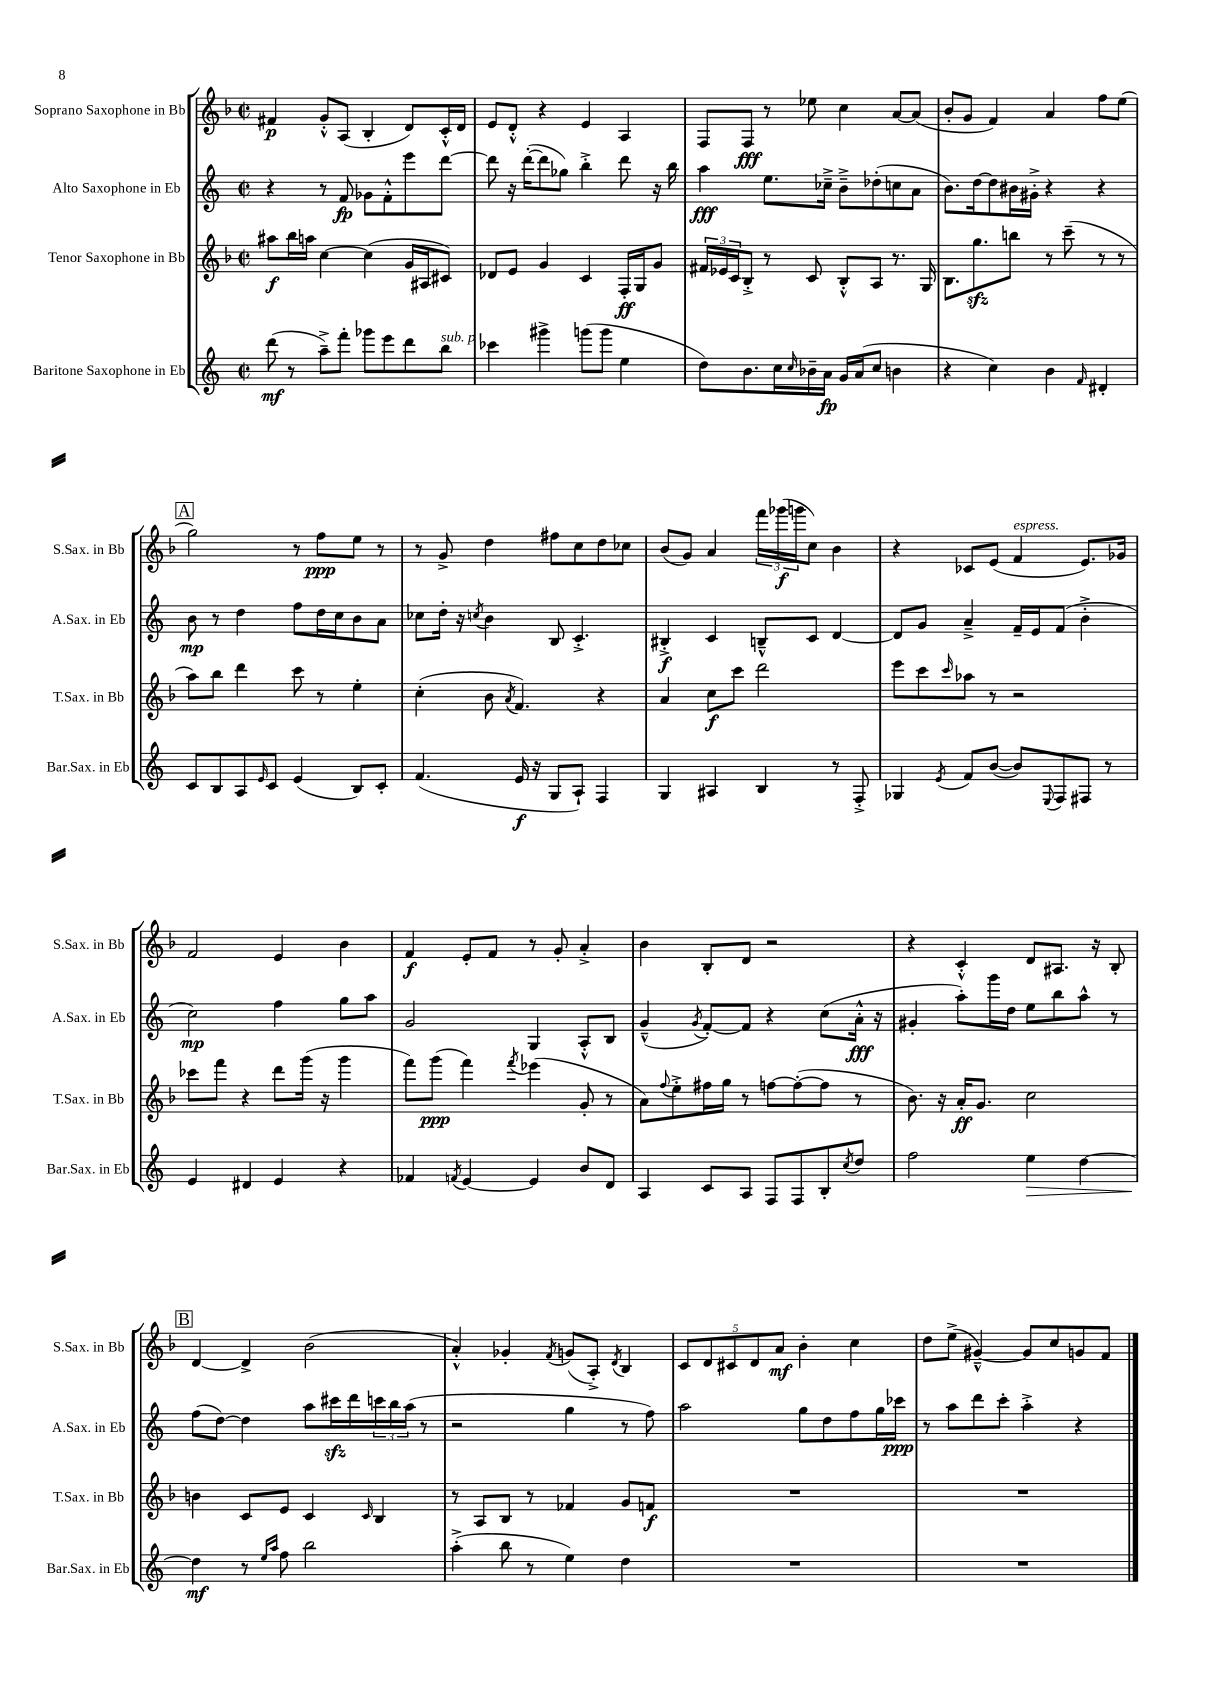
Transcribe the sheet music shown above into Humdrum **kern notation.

**kern	**kern	**kern	**kern
*staff4	*staff3	*staff2	*staff1
*clefG2	*clefG2	*clefG2	*clefG2
*k[]	*k[b-]	*k[]	*k[b-]
*M2/2	*M2/2	*M2/2	*M2/2
*met(c|)	*met(c|)	*met(c|)	*met(c|)
(8ddd\	8aa#\L	4r	4f#/
8r	16bb-\L	.	.
.	16aa\JJ	.	.
8aa~^\L)	[4cc\	8r	8g'^^/L
8fff'\J	.	8f/	(8A/J
8ggg-\L	(4cc\]	8g-\L	4B-'/
8eee\	.	8f'^^\	.
8ddd\	16g/LL	8eee\	8d/L)
.	16A#/J	.	.
8bb\J	8c#/J)	[8ddd\J	16c'^^/L
.	.	.	16d/JJ
=	=	=	=
4ccc-\	8d-/L	8ddd\]	8e/L
.	8e/J	16r	8d'^^/J
.	.	([16ddd'\LK	.
4ggg#^\	4g/	8ddd\]	4r
.	.	8gg-\J)	.
(8ggg\L	4c/	4bb'^\	4e/
8ggg\J	.	.	.
4ee\	16F'/LL	8ddd\	4A/
.	16G/J	.	.
.	8g/J	16r	.
.	.	16bb\	.
=	=	=	=
8dd\L)	24f#/LL	4aa\	8F/L
.	24e-/	.	.
.	24c/J	.	.
8.b\	8B-'^/J	.	8F/J
.	8r	8.ee\L	8r
16cc\L	.	.	.
16qqcc/	.	.	.
16b-~\	8c/	.	8ee-\
16a\JJ	.	16cc-~^\Jk	.
16g/LL	8B-'^^/L	8b~^\L	4cc\
(16a/J	.	.	.
8cc/J	8A/J	(8dd-'\	.
4b\	8.r	8cc\	[8a/L
.	.	8a\J	(8a/]J
.	16G/	.	.
=	=	=	=
4r	8.B-\L	8.b\L)	8b-'/L
.	.	.	8g/J
.	8.gg\	[16dd\k	.
4cc\)	.	8dd\]	4f/)
.	8bb\J	16b#\L	.
.	.	16g#'^\JJ	.
4b\	8r	4r	4a/
.	(8ccc~\	.	.
16qqf/	.	.	.
4d#'/	8r	4r	8ff\L
.	8r	.	(8ee\J
=	=	=	=
8c/L	8aa\L)	8b\	2gg\)
8B/	8bb-\J	8r	.
8A/	4ddd\	4dd\	.
16qqe/	.	.	.
8c/J	.	.	.
(4e/	8ccc\	8ff\L	8r
.	8r	16dd\L	8ff\L
.	.	16cc\J	.
8B/L)	4ee'\	8b\	8ee\J
8c'/J	.	8a\J	8r
=	=	=	=
(4.f/	(4cc'\	8cc-\L	8r
.	.	16dd'\Jk	8g^/
.	.	16r	.
.	.	8qcc/	.
.	8b-\	4b\	4dd\
.	8qa/	.	.
16e/	4.f/)	.	.
16r	.	.	.
8G/L	.	8B/	8ff#\L
8A`/J)	.	4.c'^/	8cc\
4F/	4r	.	8dd\
.	.	.	8cc-\J
=	=	=	=
4G/	4a/	4B#'^/	(8b-/L
.	.	.	8g/J)
4A#/	8cc\L	4c/	4a/
.	8ccc\J	.	.
4B/	2ddd\	8B~^^/L	24fff\LL
.	.	.	(24ggg-\
.	.	.	24ggg\J
.	.	8c/J	8cc\J)
8r	.	[4d/	4b-\
8F'^/	.	.	.
=	=	=	=
4G-/	8eee\L	8d/]L	4r
.	8ccc\	8g/J	.
8qe/	16qqccc/	.	.
8f/L	8aa-\J	4a~^/	8c-/L
([8b/J	8r	.	(8e/J
8b/]L)	2r	16f~/LL	4f/
.	.	16e/J	.
8qqE/	.	.	.
8F/	.	(8f/J	.
8F#/J	.	4b'^\	8.e/L)
8r	.	.	.
.	.	.	16g-/Jk
=	=	=	=
4e/	8ccc-\L	2cc\)	2f/
.	8fff\J	.	.
4d#/	4r	.	.
4e/	8ddd\L	4ff\	4e/
.	(16ggg\Jk	.	.
.	16r	.	.
4r	4ggg\	8gg\L	4b-\
.	.	8aa\J	.
=	=	=	=
4f-/	8fff\L)	2g/	4f/
.	(8ggg\J	.	.
8qf/	.	.	.
[4e/	4fff\)	.	8e'/L
.	.	.	8f/J
.	8qfff/	.	.
4e/]	(4eee-\	4G/	8r
.	.	.	8g'/
8b/L	8g'/	8A'^^/L	4a'^/
8d/J	8r	8B/J	.
=	=	=	=
4A/	8a\L)	(4g~^^/	4b-\
.	8qqff/	.	.
.	8ee'^\	.	.
.	.	8qg/	.
8c/L	16ff#\L	[8f'/L)	8B-'/L
.	16gg\JJ	.	.
8A/J	8r	8f/]J	8d/J
8F/L	[8ff\L	4r	2r
8F/	(8ff'\_	.	.
8B'/	8ff\]J	(8cc\L	.
8qcc/	.	.	.
8dd/J	8r	16a'^^\Jk	.
.	.	16r	.
=	=	=	=
2ff\	8.b-\)	4g#'/	4r
.	16r	.	.
.	16a'/LK	8aa'\L)	4c'^^/
.	8.g/J	.	.
.	.	16ggg\L	.
.	.	16dd\JJ	.
4ee\	2cc\	8ee\L	8d/L
.	.	8bb\	8.A#/J
[4dd\	.	8aa^^\J	.
.	.	.	16r
.	.	8r	8B-'/
=	=	=	=
4dd\]	4b\	(8ff\L	[4d/
.	.	[8dd\J)	.
8r	8c/L	4dd\]	4d^/]
16qqee/LL	.	.	.
16qqaa/JJ	.	.	.
8ff\	8e/J	.	.
2bb\	4c/	8aa\L	(2b-\
.	.	16ccc#\L	.
.	.	16ddd\	.
.	16qqc/	.	.
.	4B-/	24ccc\	.
.	.	24bb\	.
.	.	(24aa\JJ	.
.	.	8r	.
=	=	=	=
(4aa'^\	8r	2r	4a'^^/)
.	8A/L	.	.
8bb\	8B-/J	.	4g-'/
8r	8r	.	.
.	.	.	8qf/
4ee\)	4f-/	4gg\	(8g/L
.	.	.	8A'^/J)
.	.	.	8qd/
4dd\	8g/L	8r	4B-/
.	8f/J	8ff\)	.
=	=	=	=
1r	1r	2aa\	10c/L
.	.	.	10d/
.	.	.	10c#/
.	.	.	10d/
.	.	.	10a/J
.	.	8gg\L	4b-'\
.	.	8dd\	.
.	.	8ff\	4cc\
.	.	16gg\L	.
.	.	16ccc-\JJ	.
=	=	=	=
1r	1r	8r	8dd\L
.	.	8aa\L	(8ee^\J
.	.	8ddd\	[4g#~^^/)
.	.	8ccc'\J	.
.	.	4aa'^\	8g#/]L
.	.	.	8cc/
.	.	4r	8g/
.	.	.	8f/J
==	==	==	==
*-	*-	*-	*-
